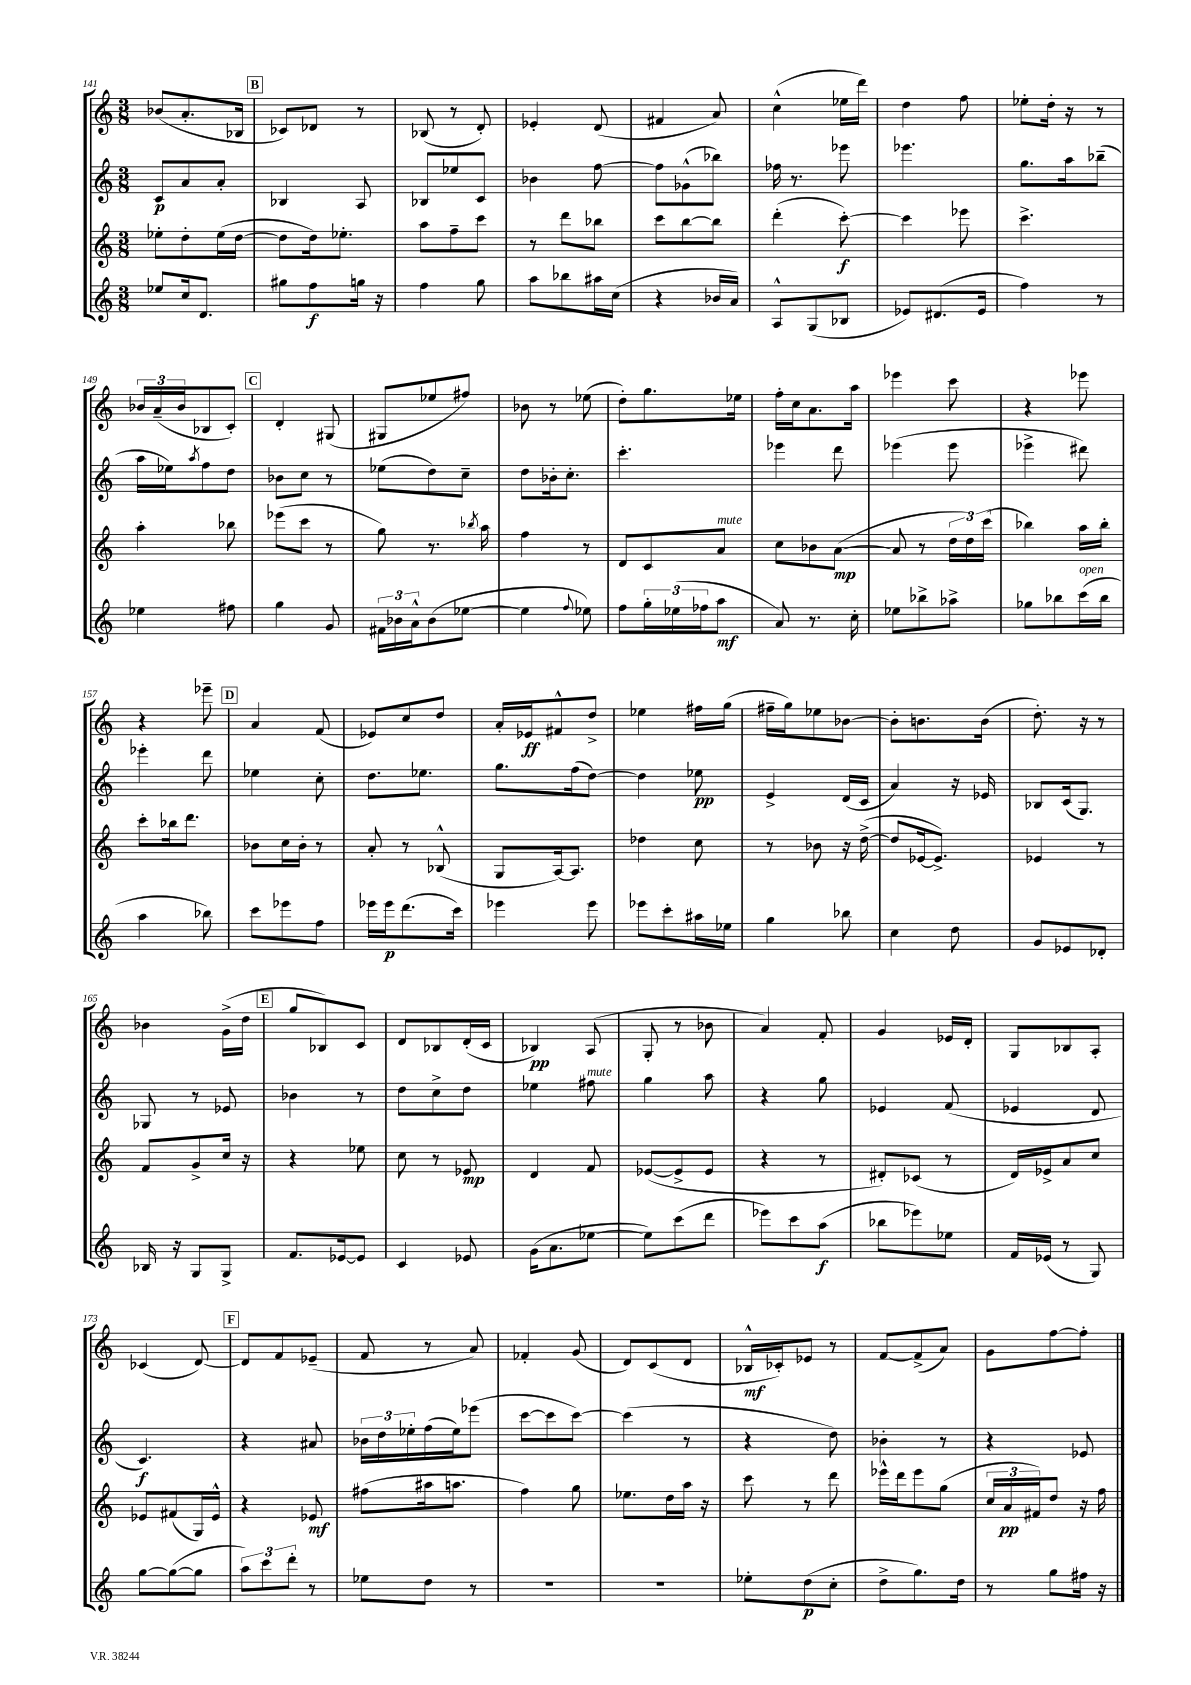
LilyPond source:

<<
\new StaffGroup <<
\new Staff = "s0" {
    \clef treble \key c \major \numericTimeSignature \time 3/8
    bes'8( a'8.-. bes16 |
    \mark \markup { \box "B" } ces'8) des'8 r8 |
    bes8( r8 d'8-.) |
    ees'4-. d'8( |
    fis'4 a'8) |
    c''4-^( ees''16 d'''16) |
    d''4 f''8 |
    ees''8-. d''16-. r16 r8 |
    \tuplet 3/2 { bes'16 a'16--( bes'16 } bes8 c'8-.) |
    \mark \markup { \box "C" } d'4-. gis8( |
    gis8 ees''8 fis''8) |
    bes'8 r8 ees''8( |
    d''8-.) g''8. ees''16 |
    f''16-. c''16 a'8. a''16 |
    ees'''4 c'''8 |
    r4 ees'''8 |
    r4 ees'''8-- |
    \mark \markup { \box "D" } a'4 f'8( |
    ees'8) c''8 d''8 |
    a'16-. ees'16\ff fis'8-^ d''8-> |
    ees''4 fis''16 g''16( |
    fis''16-- g''16) ees''8 bes'8~ |
    bes'8-. b'8. b'16( |
    d''8.-.) r16 r8 |
    bes'4 g'16->( d''16 |
    \mark \markup { \box "E" } g''8 bes8) c'8 |
    d'8 bes8 d'16-.( c'16 |
    bes4\pp) a8( |
    g8-. r8 bes'8 |
    a'4) f'8-. |
    g'4 ees'16 d'16-. |
    g8 bes8 a8-. |
    ces'4( d'8~) |
    \mark \markup { \box "F" } d'8 f'8 ees'8--( |
    f'8 r8 a'8) |
    fes'4-. g'8( |
    d'8) c'8( d'8 |
    bes16-^\mf ces'16-.) ees'8 r8 |
    f'8~ f'8->( a'8) |
    g'8 f''8~ f''8-. \bar "|." |
}
\new Staff = "s1" {
    \clef treble \key c \major \numericTimeSignature \time 3/8
    c'8\p a'8 a'8-. |
    \mark \markup { \box "B" } bes4 a8 |
    bes8 ees''8 c'8 |
    bes'4 f''8~ |
    f''8 ges'8-^( bes''8) |
    fes''16 r8. ees'''8 |
    ees'''4. |
    g''8. a''16 bes''8--( |
    a''16 ees''16) \acciaccatura { a''8 } f''8 d''8 |
    \mark \markup { \box "C" } bes'8 c''8 r8 |
    ees''8( d''8) c''8-- |
    d''8 bes'16-. c''8.-. |
    c'''4.-. |
    ees'''4 d'''8 |
    ees'''4( ees'''8 |
    ees'''4-> dis'''8) |
    ees'''4-. d'''8 |
    \mark \markup { \box "D" } ees''4 c''8-. |
    d''8. ees''8. |
    g''8. f''16( d''8~) |
    d''4 ees''8\pp |
    e'4-> d'16( c'16 |
    a'4) r16 ees'16 |
    bes8 c'16( g8.) |
    ges8 r8 ees'8 |
    \mark \markup { \box "E" } bes'4 r8 |
    d''8 c''8-> d''8 |
    ees''4 fis''8^\markup { \italic "mute" } |
    g''4 a''8 |
    r4 g''8 |
    ees'4 f'8( |
    ees'4 d'8 |
    c'4.\f) |
    \mark \markup { \box "F" } r4 ais'8 |
    \tuplet 3/2 { bes'16 d''16 ees''16-. } f''16( ees''16) ees'''8( |
    c'''8~ c'''8 c'''8~) |
    c'''4( r8 |
    r4 d''8) |
    bes'4-. r8 |
    r4 ees'8 \bar "|." |
}
\new Staff = "s2" {
    \clef treble \key c \major \numericTimeSignature \time 3/8
    ees''8-. d''8-. ees''16( d''16~ |
    \mark \markup { \box "B" } d''8 d''16) ees''8.-. |
    a''8 f''8-- c'''8 |
    r8 d'''8 bes''8 |
    c'''8 b''8~ b''8 |
    d'''4-.( c'''8~-.\f) |
    c'''4 ees'''8 |
    c'''4.-> |
    a''4-. bes''8 |
    \mark \markup { \box "C" } ees'''8( c'''8 r8 |
    g''8) r8. \acciaccatura { bes''8 } a''16 |
    f''4 r8 |
    d'8 c'8 a'8^\markup { \italic "mute" } |
    c''8 bes'8 a'8~\mp( |
    a'8 r8 \tuplet 3/2 { d''16 d''16) c'''16( } |
    bes''4) a''16 bes''16-. |
    c'''8-. bes''16 d'''8. |
    \mark \markup { \box "D" } bes'8 c''16 bes'16-. r8 |
    a'8-. r8 bes8-^( |
    g8 a16~) a8. |
    des''4 c''8 |
    r8 bes'8 r16 d''16~->( |
    d''8 ees'16~ ees'8.->) |
    ees'4 r8 |
    f'8 g'8-> c''16 r16 |
    \mark \markup { \box "E" } r4 ees''8 |
    c''8 r8 ees'8\mp |
    d'4 f'8 |
    ees'8~( ees'8-> ees'8 |
    r4 r8 |
    dis'8-.) ces'8( r8 |
    d'16) ees'16-> a'8 c''8 |
    ees'8 fis'8( g16) ees'16-^ |
    \mark \markup { \box "F" } r4 ees'8\mf |
    fis''8( ais''16 a''8. |
    f''4) g''8 |
    ees''8. d''16 a''16 r16 |
    c'''8 r8 d'''8 |
    ees'''16-^ d'''16 ees'''8 g''8( |
    \tuplet 3/2 { c''16 a'16\pp fis'16) } d''8 r16 f''16 \bar "|." |
}
\new Staff = "s3" {
    \clef treble \key c \major \numericTimeSignature \time 3/8
    ees''8 c''16 d'8. |
    \mark \markup { \box "B" } gis''8 f''8\f g''16 r16 |
    f''4 g''8 |
    a''8 bes''8 ais''16 c''16( |
    r4 bes'16 a'16) |
    a8-^ g8( bes8 |
    ees'8) dis'8.( ees'16 |
    f''4) r8 |
    ees''4 fis''8 |
    \mark \markup { \box "C" } g''4 g'8 |
    \tuplet 3/2 { fis'16 bes'16 a'16-^ } bes'8( ees''8~ |
    ees''4 \appoggiatura { f''8 } ees''8) |
    f''8 \tuplet 3/2 { g''16-. ees''16( fes''16 } a''8\mf |
    a'8) r8. c''16-. |
    ees''8 bes''8-> aes''8-> |
    ges''8 bes''8 c'''16^\markup { \italic "open" }( bes''16 |
    a''4 bes''8) |
    \mark \markup { \box "D" } c'''8 ees'''8 f''8 |
    ees'''16 ees'''16\p d'''8.( c'''16) |
    ees'''4 ees'''8 |
    ees'''8 c'''8-. ais''16 ees''16 |
    g''4 bes''8 |
    c''4 d''8 |
    g'8 ees'8 des'8-. |
    bes16 r16 g8 g8-> |
    \mark \markup { \box "E" } f'8. ees'16~ ees'8 |
    c'4 ees'8 |
    g'16( a'8. ees''8~ |
    ees''8) c'''8( d'''8 |
    ees'''8) c'''8 a''8\f( |
    bes''8 ees'''8) ees''8 |
    f'16 ees'16( r8 g8) |
    g''8~ g''8~( g''8 |
    \mark \markup { \box "F" } \tuplet 3/2 { a''8) c'''8 d'''8-. } r8 |
    ees''8 d''8 r8 |
    R4. |
    R4. |
    ees''8-. d''8\p( c''8-. |
    d''8-> g''8.) d''16 |
    r8 g''8 fis''16 r16 \bar "|." |
}
>>
>>
\layout { \context { \Score currentBarNumber = #141 } }
